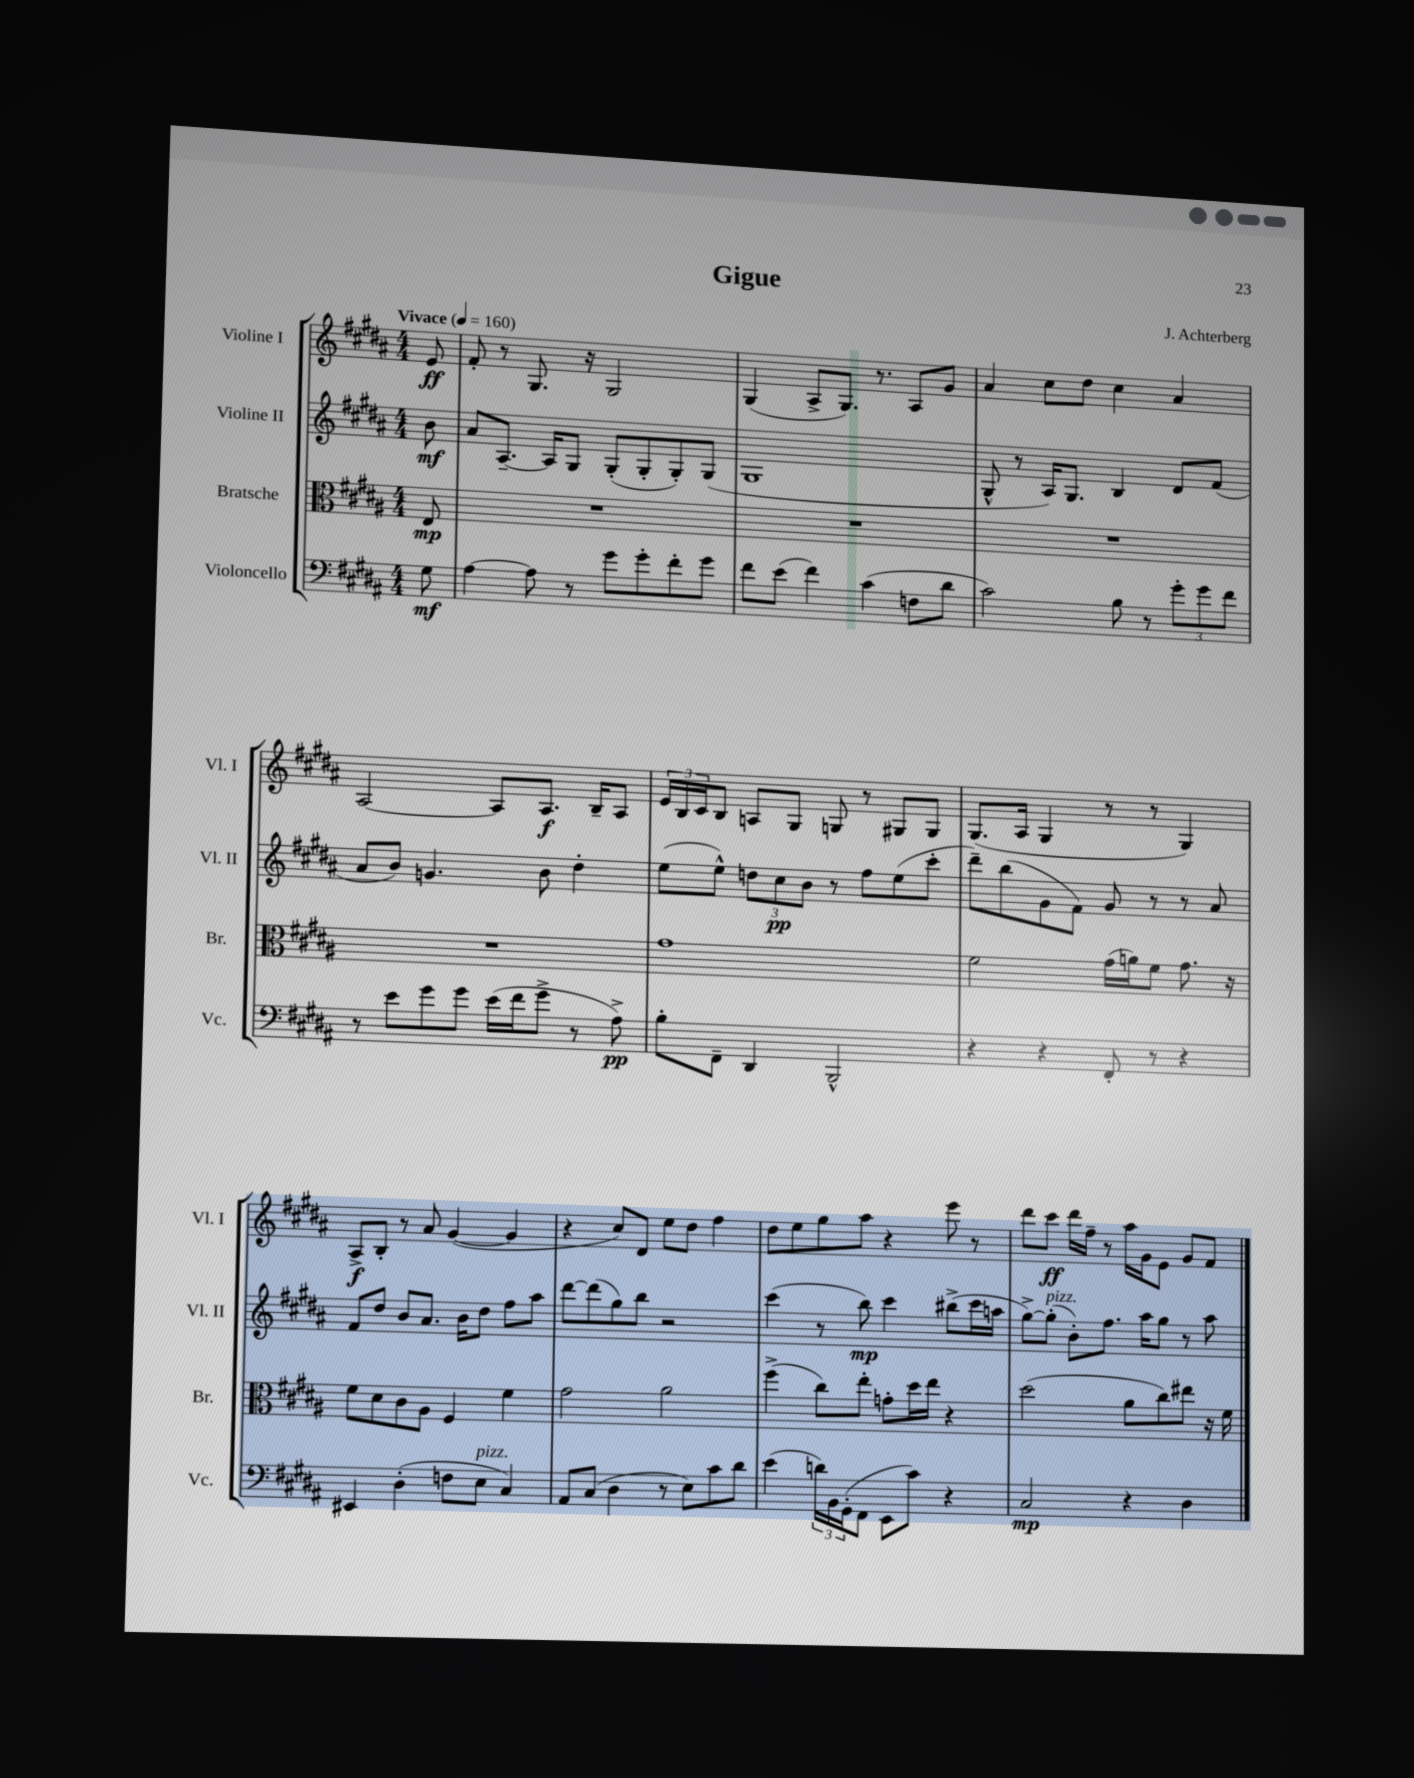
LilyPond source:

\header { title = "Gigue" composer = "J. Achterberg" }
<<
\new StaffGroup <<
\new Staff = "s0" \with { instrumentName = "Violine I" shortInstrumentName = "Vl. I" } {
    \clef treble \key b \major \numericTimeSignature \time 4/4 \partial 8 \tempo "Vivace" 4 = 160
    e'8\ff |
    fis'8-. r8 gis8. r16 gis2 |
    gis4( ais8-> gis8.) r8. ais8 gis'8 |
    ais'4 cis''8 dis''8 cis''4 ais'4 |
    ais2~ ais8 ais8.\f b16-- ais8 |
    \tuplet 3/2 { e'16 b16 cis'16 } b8 a8 gis8 g8 r8 gis8 gis8 |
    gis8.( ais16 gis4 r8 r8 gis4) |
    ais8->\f b8-. r8 ais'8 gis'4~( gis'4 |
    r4 cis''8) dis'8 e''8 dis''8 fis''4 |
    dis''8 e''8 gis''8 ais''8 r4 e'''8 r8 |
    dis'''8 cis'''8\ff dis'''16 fis''16-- r8 ais''16 gis'16 e'8 gis'8 fis'8 \bar "|." |
}
\new Staff = "s1" \with { instrumentName = "Violine II" shortInstrumentName = "Vl. II" } {
    \clef treble \key b \major \numericTimeSignature \time 4/4 \partial 8
    b'8\mf |
    ais'8 ais8.~-- ais16 gis8 gis8-.( gis8-. gis8-.) gis8( |
    gis1 |
    gis8-^ r8 ais16) gis8. b4 dis'8 fis'8( |
    ais'8 b'8) g'4. b'8 dis''4-. |
    e''8( e''8-^) \tuplet 3/2 { d''8 cis''8\pp b'8 } r8 fis''8 e''8( cis'''8-. |
    dis'''8--) b''8( gis'8 fis'8) gis'8 r8 r8 ais'8 |
    fis'8 dis''8 b'8 ais'8. b'16 dis''8 fis''8 ais''8 |
    dis'''8~ dis'''8( gis''8) b''8 r2 |
    cis'''4( r8 b''8\mp) cis'''4 bis''8->( cis'''16 a''16 |
    gis''8~->) gis''8-.^\markup { \italic "pizz." }( b'8-.) fis''8. ais''16 gis''8 r8 ais''8 \bar "|." |
}
\new Staff = "s2" \with { instrumentName = "Bratsche" shortInstrumentName = "Br." } {
    \clef alto \key b \major \numericTimeSignature \time 4/4 \partial 8
    e8\mp |
    R1 |
    R1 |
    R1 |
    R1 |
    gis'1 |
    fis'2 gis'16( a'16) fis'8 gis'8. r16 |
    fis'8 dis'8 cis'8 ais8 fis4 fis'4 |
    gis'2 ais'2 |
    fis''4->( cis''8) e''8-. g'8-. dis''16 e''16 r4 |
    dis''2( ais'8 cis''8) eis''8 r16 fis'16 \bar "|." |
}
\new Staff = "s3" \with { instrumentName = "Violoncello" shortInstrumentName = "Vc." } {
    \clef bass \key b \major \numericTimeSignature \time 4/4 \partial 8
    gis8\mf |
    ais4~ ais8 r8 gis'8 gis'8-. fis'8-. gis'8 |
    fis'8 e'8( fis'4) cis'4( f8 dis'8 |
    cis'2) b8 r8 \tuplet 3/2 { gis'8-. gis'8 fis'8 } |
    r8 e'8 gis'8 gis'8 e'16( fis'16 gis'8-> r8 ais8->\pp) |
    b8-. fis,8-- dis,4 b,,2-^ |
    r4 r4 fis,8-. r8 r4 |
    eis,4 dis4-.( f8 e8^\markup { \italic "pizz." } cis4) |
    ais,8 cis8( dis4 r8 e8) cis'8 dis'8 |
    e'4( \tuplet 3/2 { d'16) b,16 gis,16-.( } fis,8 e,8 cis'8) r4 |
    cis2\mp r4 dis4 \bar "|." |
}
>>
>>
\layout { \context { \Score \remove "Bar_number_engraver" } }
